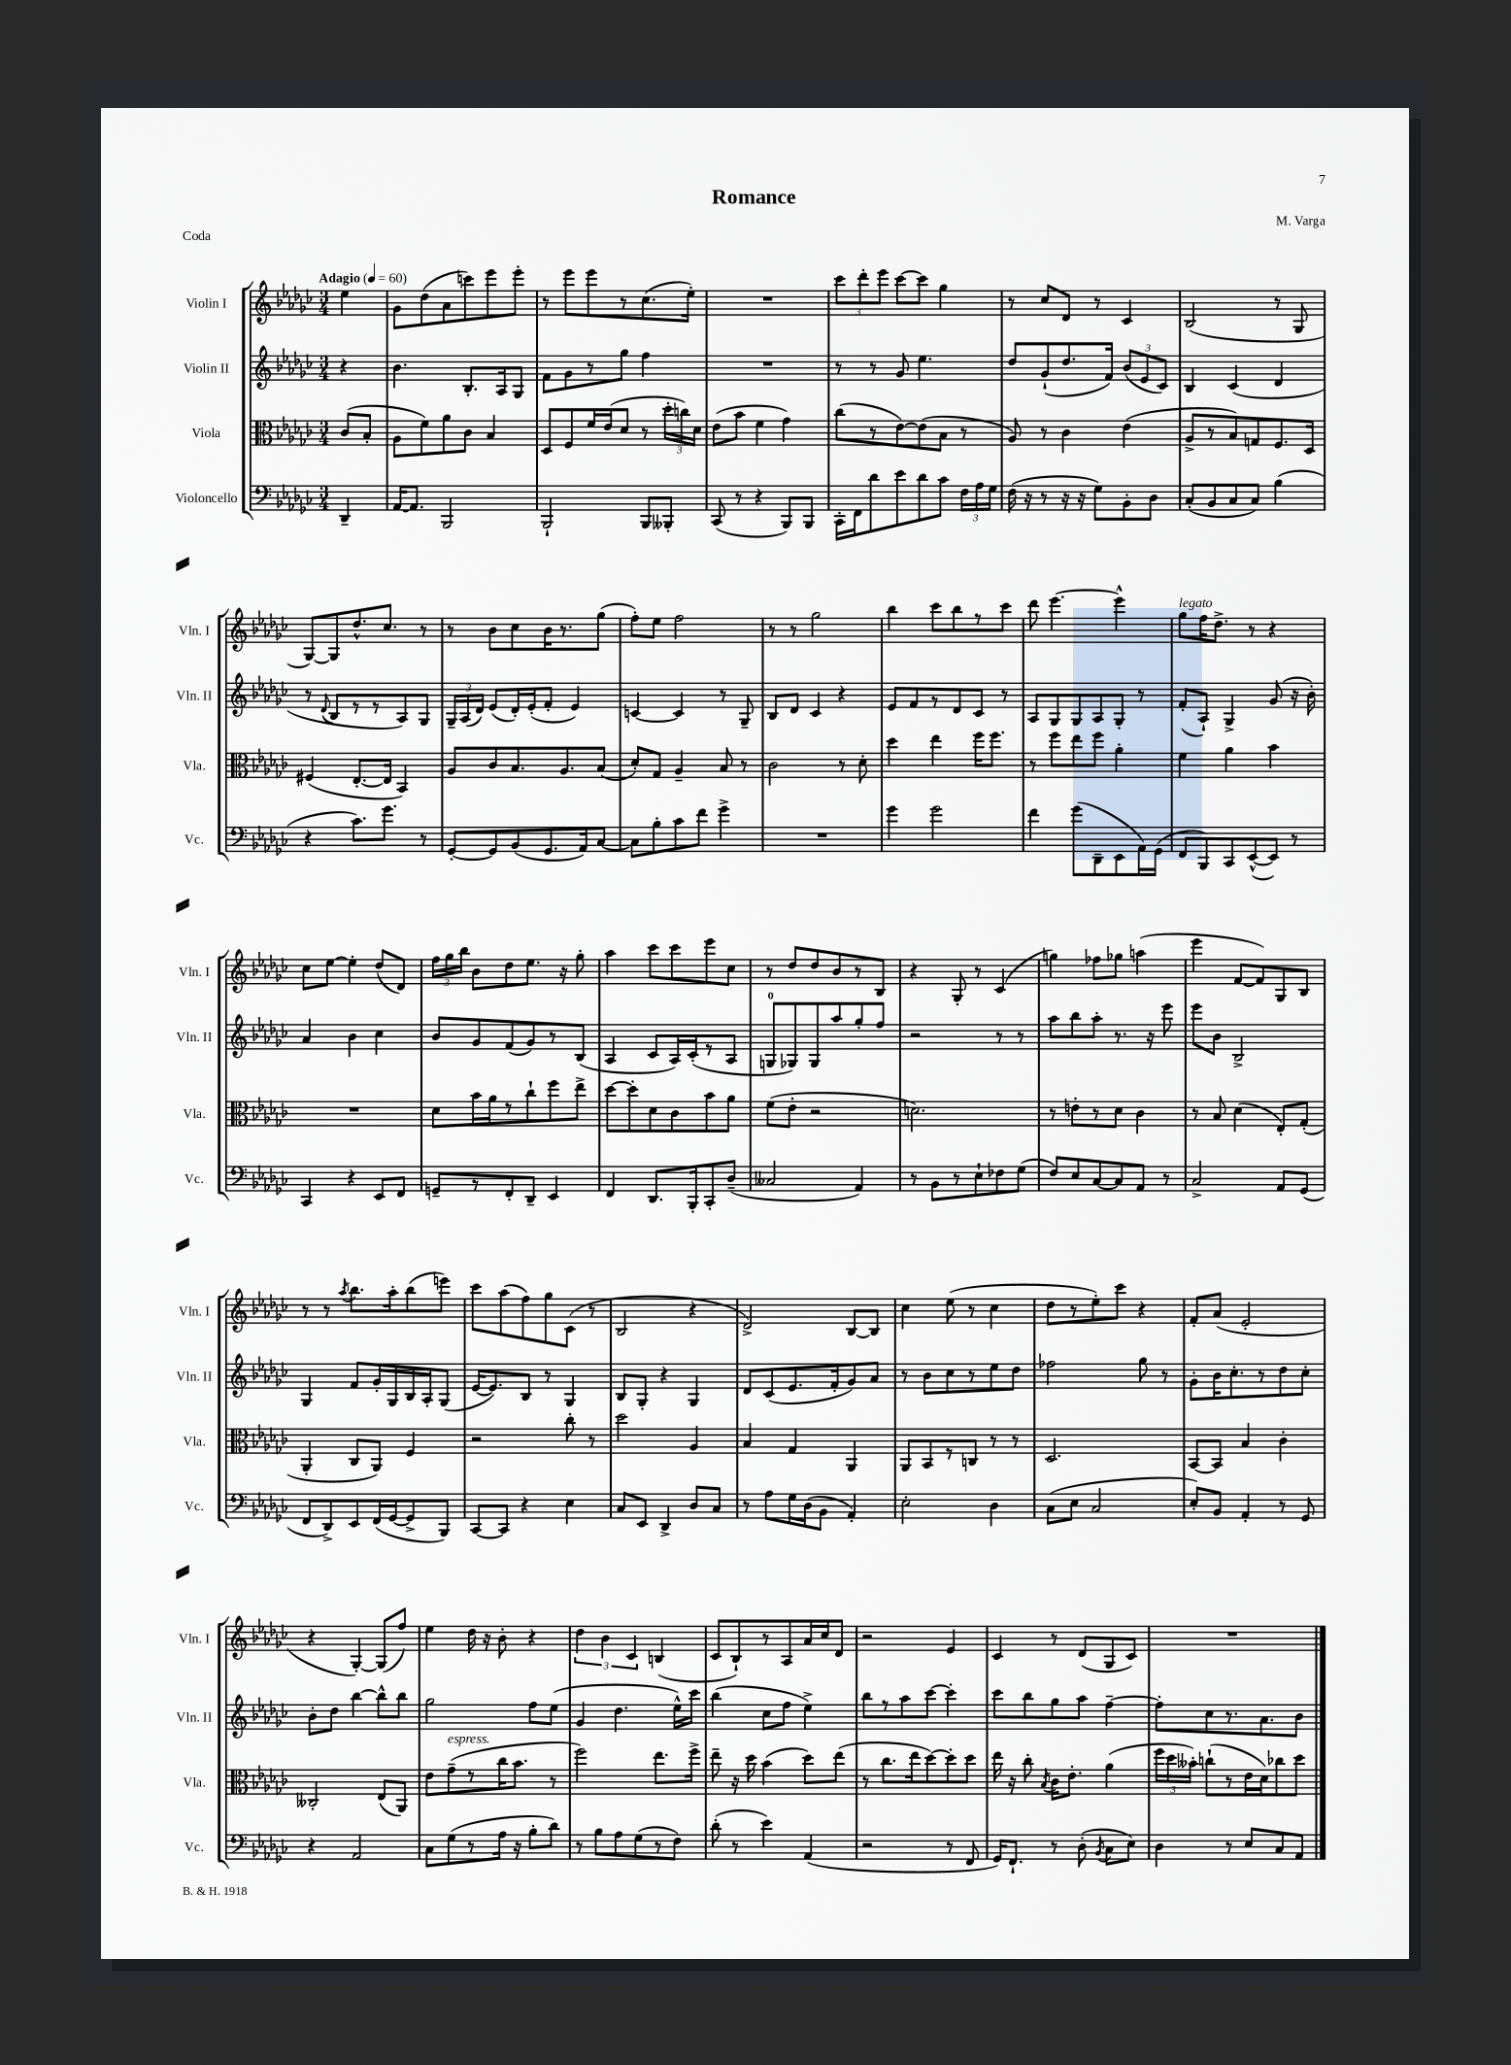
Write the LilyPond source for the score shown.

\header { title = "Romance" composer = "M. Varga" piece = "Coda" }
<<
\new StaffGroup <<
\new Staff = "s0" \with { instrumentName = "Violin I" shortInstrumentName = "Vln. I" } {
    \clef treble \key ges \major \numericTimeSignature \time 3/4 \partial 4 \tempo "Adagio" 4 = 60
    \autoBeamOff ees''4 |
    ges'8[ des''8( aes'8 c'''8) ees'''8 ees'''8]-. |
    r8 ees'''8[ ees'''8 r8 ces''8.( ees''16]-.) |
    R2. |
    \tuplet 3/2 { ces'''8[ des'''8-. ees'''8] } ces'''8[~ ces'''8] ges''4 |
    r8 ces''8[ des'8] r8 ces'4 |
    bes2( r8 ges8 |
    ges8[~) ges8 des''8.-^ ces''8.] r8 |
    r8 bes'8[ ces''8 bes'16 r8. ges''8]( |
    f''8[-.) ees''8] f''2 |
    r8 r8 ges''2 |
    bes''4 ces'''8[ bes''8 r8 ces'''8] |
    des'''8 ees'''4.~ ees'''4-^ |
    ges''8[^\markup { \italic "legato" } f''16 des''8.]-> r8 r4 |
    ces''8[ ees''8]~ ees''4-. des''8[( des'8]) |
    \tuplet 3/2 { f''16[ ges''16 bes''16] } bes'8[ des''8 ees''8.] r16 ges''8-. |
    aes''4 ces'''8[ ces'''8 ees'''8 ces''8] |
    r8 des''8[ des''8 bes'8 r8 bes8] |
    r4 ges8-. r8 ces'4( |
    g''4) fes''8[ ges''8] a''4( |
    ees'''4 f'8[~ f'8) ges8 bes8] |
    r8 r8 \acciaccatura { aes''8 } bes''8.[ aes''16-. bes''8( e'''8]) |
    ces'''8[ aes''8( f''8) ges''8 ces'8]( r8 |
    bes2 r4 |
    des'2->) bes8[~ bes8] |
    ces''4 ees''8( r8 ces''4 |
    des''8[ r8 ees''8-.) ces'''8] r4 |
    f'8[-. aes'8]( ees'2-. |
    r4 ges4~-.) ges8[( f''8]) |
    ees''4 des''16 r16 bes'8-. r4 |
    \tuplet 3/2 { des''4 bes'4 ces'4 } b4( |
    ces'8[ bes8-!) r8 aes8 aes'16 ces''16 des'8] |
    r2 ees'4 |
    ces'4 r8 des'8[( ges8 ces'8]) |
    R2. \bar "|." |
}
\new Staff = "s1" \with { instrumentName = "Violin II" shortInstrumentName = "Vln. II" } {
    \clef treble \key ges \major \numericTimeSignature \time 3/4 \partial 4
    \autoBeamOff r4 |
    bes'4. bes8.[-. aes16 ges8] |
    f'8[ ges'8 r8 ges''8] f''4 |
    R2. |
    r8 r8 ges'8 ees''4. |
    des''8[ ges'8-!( des''8. f'16]) \tuplet 3/2 { bes'8[( ees'8 ces'8]) } |
    bes4 ces'4( des'4 |
    r8 \appoggiatura { des'8 } bes8[ r8 r8 aes8) ges8] |
    \tuplet 3/2 { ges16[-- aes16( des'16]) } ees'8[( des'16-.) ees'16-.( f'8]-. ees'4) |
    c'4~ c'4 r8 ges8-- |
    bes8[ des'8] ces'4 r4 |
    ees'8[ f'8 r8 des'8 ces'8] r8 |
    aes8[ ges8 ges8 aes8 ges8]-. r8 |
    f'8[-.( aes8]-!) ges4-> ges'8( r16 bes'16-.) |
    aes'4 bes'4 ces''4 |
    bes'8[ ges'8 f'8( ges'8) r8 bes8]( |
    aes4 ces'8[ aes16) ces'16-.( r8 aes8] |
    g8[-0 ges8) ges8 aes''8 ges''8-. f''8] |
    r2 r8 r8 |
    aes''8[ bes''8 aes''8]-. r8. r16 ees'''8 |
    ees'''8[ bes'8] bes2-> |
    ges4 f'8[ ges'16-. ges16 bes16 aes16-. ges8]( |
    ees'16[~ ees'8.) bes8] r8 ges4 |
    bes8[ ges8]-. r4 ges4 |
    des'8[ ces'8( ees'8. f'16-. ges'8) aes'8] |
    r8 bes'8[ ces''8 r8 ees''8 des''8] |
    fes''2 ges''8 r8 |
    ges'8[-. bes'16 ces''8.-. r8 des''8 ces''8]-. |
    bes'8[-. des''8] bes''4~ bes''8[-^ bes''8] |
    ges''2 f''8[ ees''8]( |
    ges'4 des''4. ees''16[-^) ces'''16] |
    bes''4( ces''8[ f''8] ees''4->) |
    bes''8[ r8 aes''8 ces'''8]~ ces'''4-. |
    ces'''8[ bes''8 ges''8 aes''8] f''4~-- |
    f''8[-. ces''8 r8. aes'8. bes'8] \bar "|." |
}
\new Staff = "s2" \with { instrumentName = "Viola" shortInstrumentName = "Vla." } {
    \clef alto \key ges \major \numericTimeSignature \time 3/4 \partial 4
    \autoBeamOff ces'8[( bes8]-. |
    aes8[ f'8) aes'8 ces'8] bes4 |
    des8[ f8 f'16 ees'16( des'8] r8 \tuplet 3/2 { des''16[-. c''16) des'16] } |
    ees'8[( bes'8] f'4 ges'4) |
    ces''8[( r8 ees'8~) ees'8( bes8] r8 |
    aes8) r8 ces'4 ees'4( |
    aes8[-> r8 bes8) g8 f8. des16] |
    fis4( ees8.[~-. ees16] bes,4) |
    aes8[ ces'8 bes8. aes8. bes8]( |
    des'8[-.) ges8] aes4-- bes8 r8 |
    ces'2 r8 des'8-. |
    des''4 ees''4 f''16[ f''8.] |
    r8 f''8[ ees''8 f''8] aes'4-. |
    f'4 aes'4 bes'4 |
    R2. |
    des'8[ bes'16 aes'16 r8 ces''8-! f''8 ees''8]-> |
    des''8[~ des''8-. des'8 ces'8 bes'8 aes'8] |
    f'8[( ees'8]-. r2 |
    d'2.) |
    r8 e'8[-. r8 des'8] ces'4 |
    r8 bes8 des'4( ees8[-.) ges8]-.( |
    aes,4-. ces8[ aes,8]) f4 |
    r2 ces''8-. r8 |
    des''2 aes4 |
    bes4 ges4 aes,4 |
    aes,8[ bes,8 r8 c8] r8 r8 |
    des2. |
    bes,8[~ bes,8] bes4 ces'4-. |
    ceses2-. ees8[( aes,8]) |
    ees'8[ ges'8--^\markup { \italic "espress." }( r8 ces''16 bes'8.] r8 |
    f''2) ees''8.[ f''16]-> |
    ees''8-- r16 des''16 bes'4( des''8[) ees''8]( |
    r8 ces''8.[ ees''16 des''8~) des''8-. des''8] |
    ees''16 r16 ces''8-. \acciaccatura { bes8 } ces'16[ ees'8.]-. aes'4( |
    \tuplet 3/2 { f''16[ des''16 beses'16]-.) } c''8[-!( r8 ees'16 des'16) ces''8 des''8] \bar "|." |
}
\new Staff = "s3" \with { instrumentName = "Violoncello" shortInstrumentName = "Vc." } {
    \clef bass \key ges \major \numericTimeSignature \time 3/4 \partial 4
    \autoBeamOff des,4-- |
    aes,16[~ aes,8.] bes,,2 |
    bes,,2-! bes,,8[ beses,,8]-. |
    ces,8( r8 r4 bes,,8[) bes,,8] |
    ces,16[-. f,16 des'8 ees'8 des'8 ces'8] \tuplet 3/2 { f16[ aes16 ges16] } |
    f16( r16 r8 r16 r16 ges8[) bes,8-. des8] |
    ces8[-.( bes,8 ces8 ces8]) bes4( |
    r4 ces'8.[) ges'8.] r8 |
    ges,8[~-. ges,8 bes,8( ges,8. aes,16) ces8]~ |
    ces8[ bes8-. ces'8 f'8] ges'4-> |
    R2. |
    ges'4 ges'2 |
    f'4 ges'8[( des,8-- ees,8 aes,16) ges,16]( |
    f,8[ bes,,8) ces,8 ees,8~-^( ees,8]) r8 |
    ces,4 r4 ees,8[ f,8] |
    g,8[-- r8 f,8-. des,8]-- ees,4 |
    f,4 des,8.[ bes,,16-. ces,8-. des8]--( |
    ceses2 aes,4) |
    r8 bes,8[ r8 ees8-! fes8 ges8]( |
    f8[) ees8 ces8~ ces8 aes,8] r8 |
    ces2-> aes,8[ ges,8]( |
    f,8[ des,8->) ees,8 f,16( ges,16~ ges,8-> bes,,8]) |
    ces,8[~ ces,8] r4 ees4 |
    ces8[ ees,8] des,4-> des8[ ces8] |
    r8 aes8[ ges16 des16( bes,8] aes,4-.) |
    ees2-. des4 |
    ces8[( ees8] ces2 |
    ees8[-.) bes,8] aes,4-. r8 ges,8 |
    r4 aes,2 |
    ces8[ ges8( r8 aes16] r16 bes8[-. des'8]) |
    r8 bes8[ aes8 ges8( r8 f8]) |
    des'8-.( r8 ees'4) aes,4( |
    r2 r8 f,8 |
    ges,16[) f,8.]-! r8 des8-.( \acciaccatura { bes,8 } ces8[ ees8]) |
    des4 r8 ees8[ ces8 aes,8] \bar "|." |
}
>>
>>
\layout { \context { \Score \remove "Bar_number_engraver" } }
